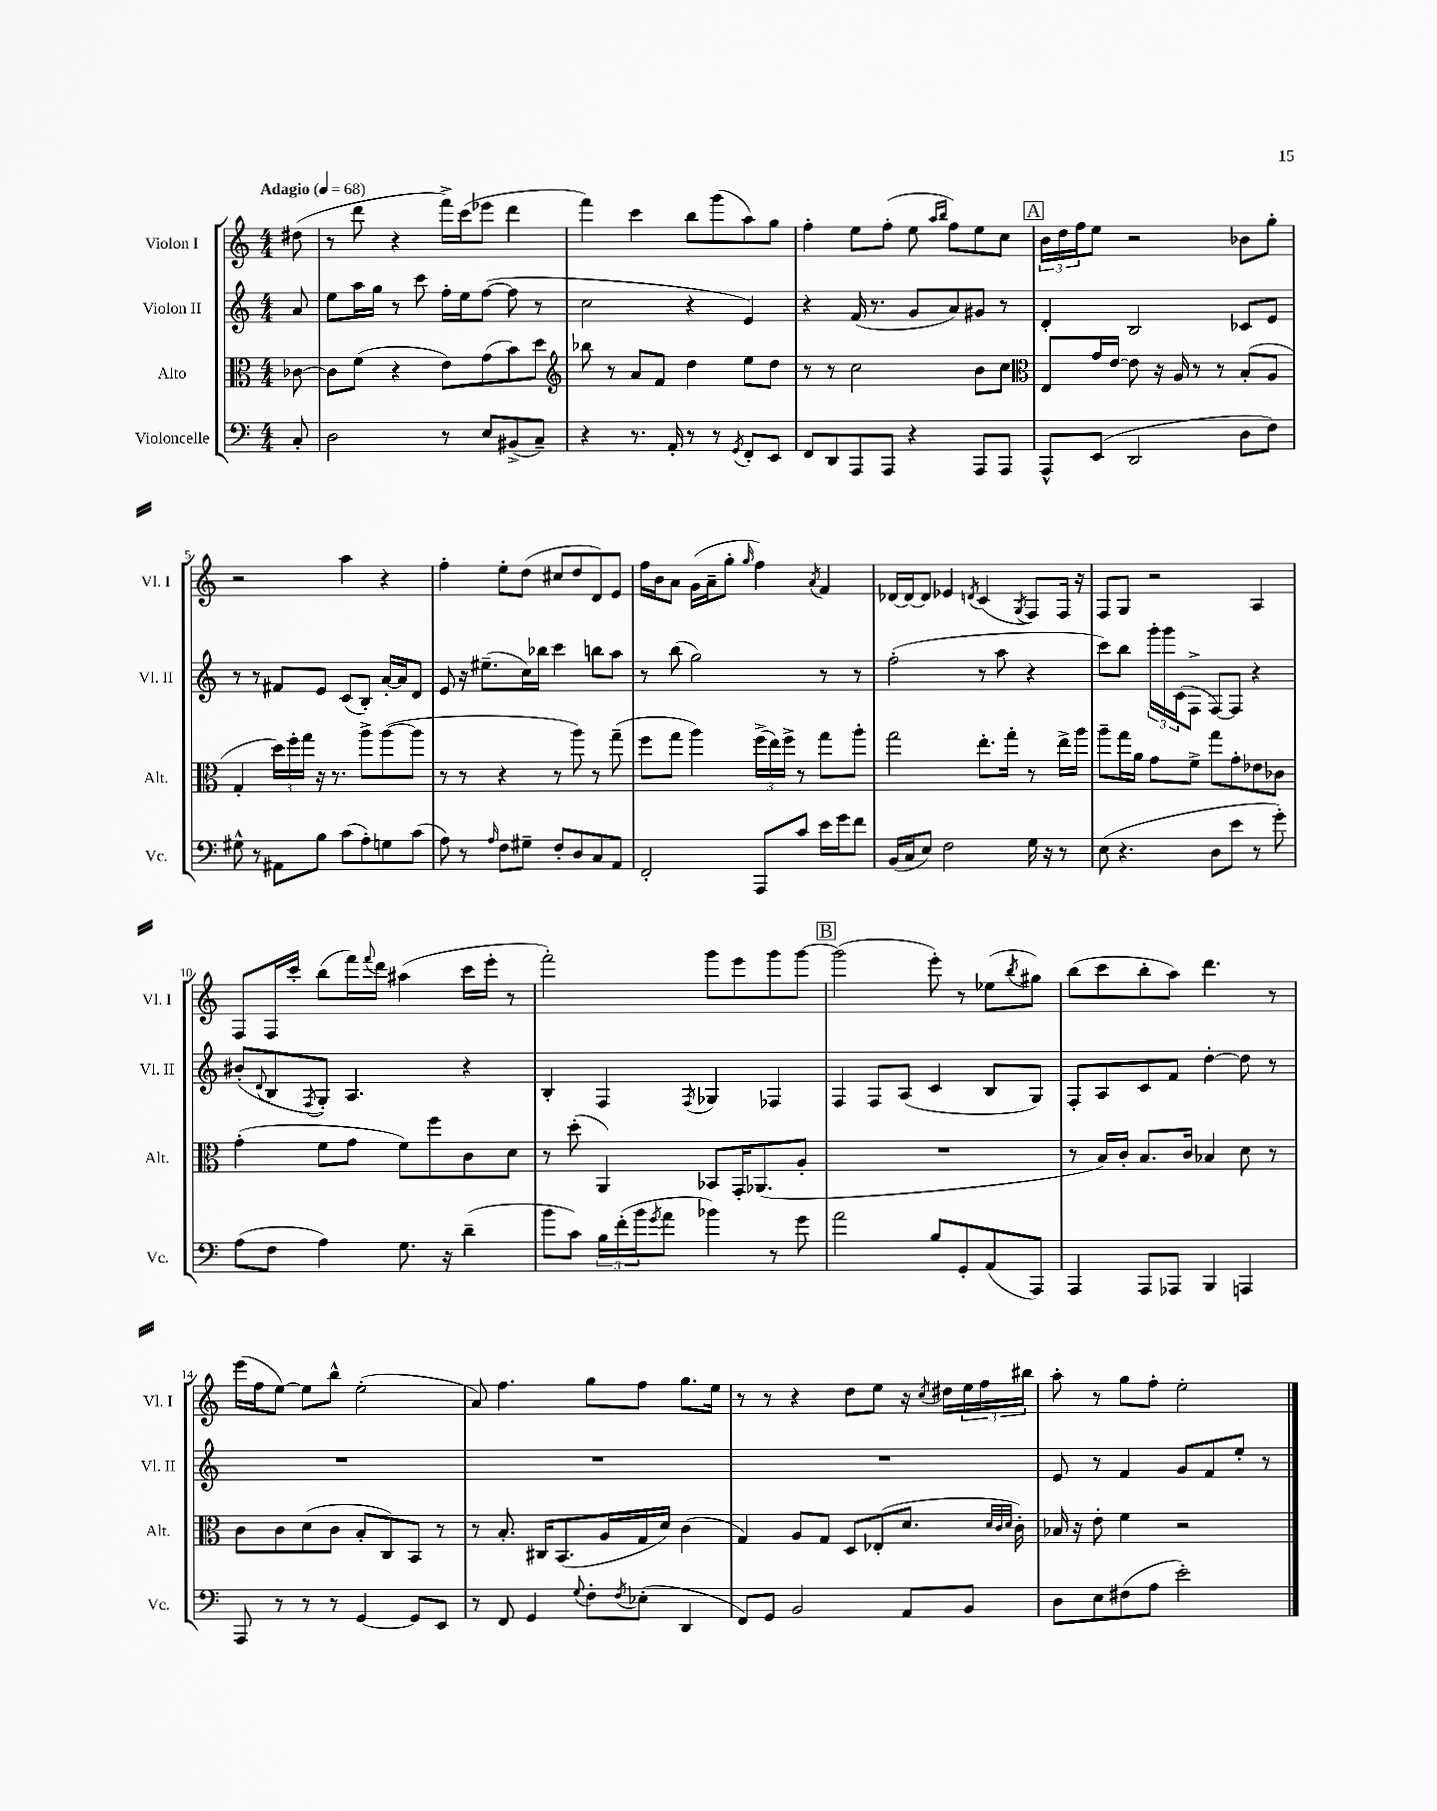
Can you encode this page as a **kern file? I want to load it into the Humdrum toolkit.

**kern	**kern	**kern	**kern
*part4	*part3	*part2	*part1
*staff4	*staff3	*staff2	*staff1
*I"Violoncelle	*I"Alto	*I"Violon II	*I"Violon I
*I'Vc.	*I'Alt.	*I'Vl. II	*I'Vl. I
*clefF4	*clefC3	*clefG2	*clefG2
*k[]	*k[]	*k[]	*k[]
*M4/4	*M4/4	*M4/4	*M4/4
*MM68	*MM68	*MM68	*MM68
=	=	=	=
!	!	!	!LO:TX:a:B:t=Adagio
8C'/	[8c-X\	8a/	(8dd#X\
=1	=1	=1	=1
2D\	8c-\L]	8ee\L	8r
.	(8f\J	16aa\L	8ddd\
.	.	16gg\JJ	.
.	4r	8r	4r
.	.	8ccc\	.
8r	8e\L)	16ff'\LL	16fff^\LL)
.	.	16ee\J	(16ccc\J
8E/L	(8g\	([8ff\J	8eee-X\J
(8BB#X^/	8b\)	8ff\]	4ddd\
8C~/J)	8dd\J	8r	.
=2	=2	=2	=2
*	*clefG2	*	*
4r	8bb-X\	2cc\	4fff\)
.	8r	.	.
8.r	8a/L	.	4ccc\
.	8f/J	.	.
16AA'/	.	.	.
8r	4dd\	4r	8bb\L
8r	.	.	(8ggg\
8qGG/	.	.	.
8FF'/L	8ee\L	4e/)	8aa\)
8EE/J	8dd\J	.	8gg\J
=3	=3	=3	=3
8FF/L	8r	4r	4ff'\
8DD/	8r	.	.
8AAA/	2cc\	(16f/	8ee\L
.	.	8.r	.
8AAA/J	.	.	(8ff'\J
4r	.	8g/L	8ee\
.	.	.	16qqaa/LL
.	.	.	16qqbb/JJ
.	.	8a/)	8ff\L)
8AAA/L	8b\L	8g#X/J	8ee\
8AAA/J	8cc\J	8r	8cc\J
!!LO:REH:place=s1:t=A
=4	=4	=4	=4
*	*clefC3	*	*
8AAA^^/L	8E/L	4d'/	24b\LL
.	.	.	24dd\
.	.	.	24ff\J
(8EE/J	16g/L	.	8ee\J
.	[16e/JJ	.	.
2DD/	8e\]	2B/	2r
.	16r	.	.
.	16A/	.	.
.	8r	.	.
.	8r	.	.
8D\L	(8B'/L	8c-X/L	8b-X\L
8F\J)	8A/J	8e/J	8gg'\J
!!LO:LB:g=z
=5	=5	=5	=5
8G#X^^\	4G'/	8r	2r
8r	.	8r	.
8AA#X\L	24dd\LL)	8f#X/L	.
.	24ff'\	.	.
.	24gg\JJ	.	.
8B\J	16r	8e/J	.
.	8.r	.	.
(8c\L	.	(8c/L	4aa\
8A'\)	8aa^\L	8B'/J)	.
8Gn\	([8aa\	[16a'/LL	4r
.	.	16a/J]	.
(8c\J	8aa\J]	8d/J	.
=6	=6	=6	=6
8A\)	8r	8e/	4ff'\
8r	8r	16r	.
.	.	(8.ee#X~\L	.
16qqA/	.	.	.
8F\L	4r	.	8ee'\L
8G#X~\J	.	16cc\L)	(8dd\J
.	.	16bb-X\JJ	.
8F'/L	8r	4ccc\	8cc#X/L
8D/	8aa\)	.	8dd/
8C/	8r	8bbn\L	8d/)
8AA/J	(8gg~\	8aa\J	8e/J
=7	=7	=7	=7
2FF'/	8ff\L	8r	16ff\LL
.	.	.	16b\J
.	8gg\J	(8bb\	8a\J
.	4aa\)	2gg\)	(16g\LL
.	.	.	16a~\J
.	.	.	8gg'\J
.	.	.	16qqgg/
8AAA/L	(24ff^\LL	.	4ff\)
.	24ee\)	.	.
.	24ff^\JJ	.	.
8c/J	8r	.	.
.	.	.	8qa/
16e\LL	8gg\L	8r	4f/
16g\J	.	.	.
8f\J	8aa'\J	8r	.
=8	=8	=8	=8
(16BB/LL	2gg\	(2ff'\	[16d-X/LL
16C/J	.	.	16d-/J_
8E/J)	.	.	8d-/J]
2F\	.	.	4e-X/
.	.	.	8qdn/
.	8.ee'\L	8r	(4c/
.	.	8aa\	.
.	16gg'\Jk	.	.
.	.	.	8qG/
16G\	8r	4r	8F/L)
16r	.	.	.
8r	16ee^\LL	.	16F/Jk
.	16aa\JJ	.	16r
=9	=9	=9	=9
(8E\	8aa~\L	8ccc\L)	8F/L
4.r	16gg\L	8bb\J	8G/J
.	16a\JJ	.	.
.	8g\L	24ggg'\LL	2r
.	.	24ggg\	.
.	.	(24c\J	.
.	8f^\J	8F^\J	.
8D\L	8gg\L	[8F/L)	.
8e\J	8g'\	8F/J]	.
8r	8e-X\	4r	4A/
8g'\)	8c-X\J	.	.
!!LO:LB:g=z
=10	=10	=10	=10
(8A\L	(4g'\	(8b#X'/L	8F/L
.	.	8qqd/	.
8F\J	.	8B/	16F/L
.	.	.	16ccc'/JJ
.	.	8qF/	.
4A\)	8f\L	8G'/J)	(8bb\L
.	8g\J	4.A/	16fff\L)
.	.	.	8qqfff/
.	.	.	16ddd\JJ
8.G\	8f\L)	.	(4aa#X\
.	8ff\	.	.
16r	.	.	.
(4d~\	8c\	4r	16ccc\LL
.	.	.	16eee'\JJ
.	8d\J	.	8r
=11	=11	=11	=11
8b\L	8r	4B'/	2fff'\)
8c\J)	(8dd'\	.	.
24B\LL	4AA/)	4F/	.
(24f'\	.	.	.
24b\J	.	.	.
8qg/	.	.	.
8a\J	.	.	.
.	.	8qF/	.
4b-X\)	8BB-X/L	4G-X/	8ggg\L
.	16GG'/K	.	8eee\
.	(8.AA-X/	.	.
8r	.	4F-X/	8ggg\
8g\	8A'/J	.	[8ggg\J
!!LO:REH:place=s1:t=B
=12	=12	=12	=12
2a\	1r	4F/	(2ggg\]
.	.	8F/L	.
.	.	(8A/J	.
8B/L	.	4c/	8eee'\)
8GG'/	.	.	8r
(8AA/	.	8B/L	(8ee-X\L
.	.	.	8qbb/
8AAA/J)	.	8G/J)	8gg#X\J)
=13	=13	=13	=13
4AAA/	8r	8F'/L	(8bb\L
.	16B/LL)	8A/	8ccc\
.	16c'/JJ	.	.
8AAA/L	8.B/L	8c/	8bb'\
8AAA-X/J	.	8f/J	8aa\J)
.	16c/Jk	.	.
4BBB/	4B-X/	[4dd'\	4.ddd\
4AAAn/	8d\	8dd\]	.
.	8r	8r	8r
!!LO:LB:g=z
=14	=14	=14	=14
8AAA/	8c\L	1r	(16eee\LL
.	.	.	16ff\J
8r	8c\	.	[8ee\J)
8r	(8d\	.	8ee\L]
8r	8c\J	.	8bb^^\J
[4GG/	8B'/L	.	(2ee'\
.	8C/)	.	.
8GG/L]	8BB/J	.	.
8EE/J	8r	.	.
=15	=15	=15	=15
8r	8r	1r	8a/)
8FF/	8.B'/	.	4.ff\
4GG/	.	.	.
.	16C#X/KL	.	.
.	(8.BB/	.	.
8qqG/	.	.	.
8F'\L	.	.	8gg\L
.	16A/L	.	.
8qF/	.	.	.
(8E-X'\J	16G/	.	8ff\J
.	16d/JJ)	.	.
4DD/	(4c\	.	8.gg\L
.	.	.	16ee\Jk
=16	=16	=16	=16
8FF/L)	4G/)	1r	8r
8GG/J	.	.	8r
2BB/	8A/L	.	4r
.	8G/J	.	.
.	8D/L	.	8dd\L
.	(8E-X'/	.	8ee\J
8AA/L	8.d/J	.	16r
.	.	.	8qcc/
.	.	.	16dd#X\LL
8BB/J	.	.	24ee\
.	.	.	24ff\
.	32qqd/LLL	.	.
.	32qqc/	.	.
.	32qqd/JJJ	.	.
.	16c'\)	.	.
.	.	.	24bb#X\JJ
=17	=17	=17	=17
8D\L	16B-X/	8e/	8aa'\
.	16r	.	.
8E\	8e'\	8r	8r
(8F#X\	4f\	4f/	8gg\L
8A\J	.	.	8ff'\J
2e'\)	2r	8g/L	2ee'\
.	.	8f/	.
.	.	8ee'/J	.
.	.	8r	.
==	==	==	==
*-	*-	*-	*-
